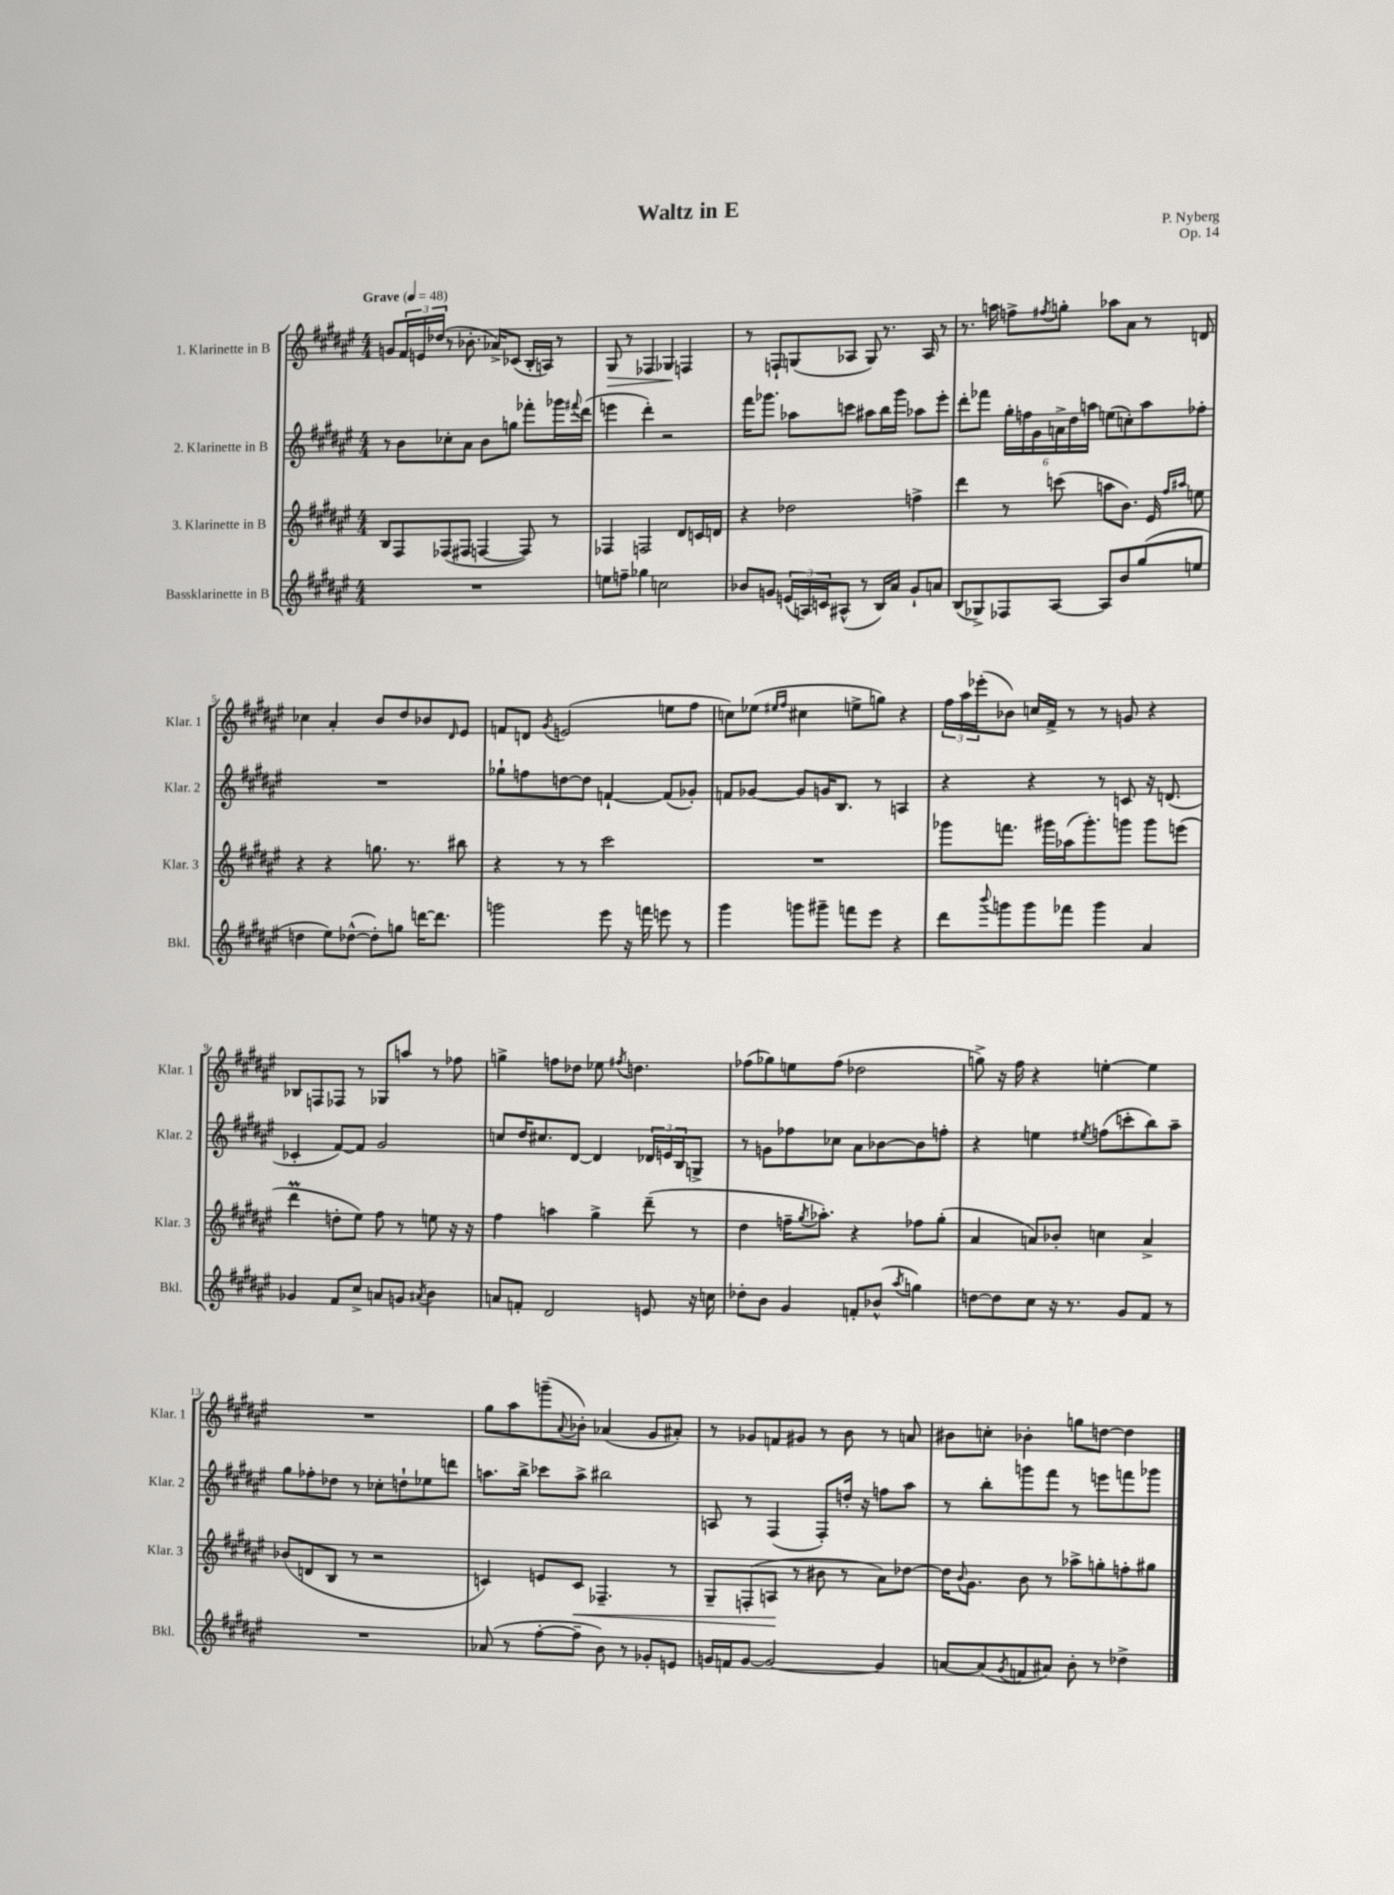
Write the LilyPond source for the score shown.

\header { title = "Waltz in E" composer = "P. Nyberg" opus = "Op. 14" }
<<
\new StaffGroup <<
\new Staff = "s0" \with { instrumentName = "1. Klarinette in B" shortInstrumentName = "Klar. 1" } {
    \clef treble \key fis \major \numericTimeSignature \time 4/4 \tempo "Grave" 4 = 48
    g'8 \tuplet 3/2 { fis'16 e'16 des''16( } r8 bes'8.-. aes'16->) ces'8( b16-. a16) r8 |
    gis8\> r8 fes4 ges4\! f4 |
    r8 f8-! g8( aes8 g8) r8. aes16 r8 |
    r8. a''16 f''8-> \acciaccatura { fis''8 } g''8-. aes''8 ais'8 r8 d'8 |
    ces''4 ais'4-. b'8 dis''8 bes'8 \grace { dis'16 } eis'8 |
    f'8 d'8 \acciaccatura { gis'8 } e'2( e''8 fis''8 |
    c''8) ees''8( \grace { eis''16 fis''16 } cis''4 e''8-> g''8) r4 |
    \tuplet 3/2 { fis''16 ais''16 ees'''16-.( } bes'8) c''16 fis'16-> r8 r8 g'8 r4 |
    bes8 f8 fes8 r8 ges8 a''8 r8 fes''8 |
    g''4-> f''8 des''8 ees''8 \acciaccatura { fis''8 } d''4. |
    fes''8( ges''8) e''8 fes''8( des''2 |
    g''8->) r16 fis''16 r4 e''4~-. e''4 |
    R1 |
    gis''8 ais''8 g'''8--( \appoggiatura { ais'8 } bes'8-.) aes'4( gis'8 ais'8-.) |
    r8 ges'8 f'8 gis'8 r8 b'8 r8 a'8 |
    bis'8 c''8-. bes'4-. g''8 d''8~ d''4 \bar "|." |
}
\new Staff = "s1" \with { instrumentName = "2. Klarinette in B" shortInstrumentName = "Klar. 2" } {
    \clef treble \key fis \major \numericTimeSignature \time 4/4
    r8 b'8 ces''8-. ais'8 b'8 g''8 fes'''8-. ges'''16 \appoggiatura { fis'''8 } dis'''16( |
    e'''4 dis'''4-.) r2 |
    fis'''16 ges'''8. aes''8 c'''8 ais''8 b''16 ges'''16 aes''8 eis'''8-. |
    dis'''8-. fes'''8 \tuplet 6/4 { gis''16-. f''16 gis'16 a'16-> dis''16 a''16 } e''8( c''8-.) a''8 fes''8-. |
    R1 |
    ges''8-! f''8 d''8~ d''8 f'4~-! f'8( ges'8-.) |
    f'8 ges'8~ ges'8 g'16 b8. r8 a4 |
    r4 r4 r8 c'8 r16 d'8.( |
    ces'4-. fis'8~) fis'8 gis'2 |
    c''8 dis''16 cis''8. dis'8~ dis'4 \tuplet 3/2 { des'16 e'16 b16 } g8-> |
    r8 g'8 fes''8 ces''8 ais'8 bes'8~ bes'8 f''8-. |
    r4 e''4 \acciaccatura { eis''8 } f''8( c'''8-. b''8) ais''8-- |
    gis''8 fes''8-. des''8 r8 ces''8-. d''8-! ees''8 d'''8 |
    a''8. b''16-> ces'''8 a''8-> bis''2 |
    a8 r8 fis4( fis8-.) d''16-. r16 f''8 ais''8 |
    r8 b''8-. g'''8 fis'''8 r8 e'''8 f'''8 ges'''8 \bar "|." |
}
\new Staff = "s2" \with { instrumentName = "3. Klarinette in B" shortInstrumentName = "Klar. 3" } {
    \clef treble \key fis \major \numericTimeSignature \time 4/4
    b8 fis8 fes8( fis8 f4~ f8) r8 |
    fes4 f2 dis'8 c'16 d'16 |
    r4 des''2 f''4-> |
    dis'''4 r8 c'''8( a''8 b'8.) eis'16 \grace { fis''16 ais''16 } e''8 |
    r4 r4 g''8. r8. bis''8 |
    r4 r8 r8 cis'''2 |
    R1 |
    ges'''8 f'''8. gis'''16 aes''16( gis'''8.-.) g'''8 g'''8 e'''8( |
    dis'''4\prall d''8-. eis''8) fis''8 r8 e''8 r16 r16 |
    fis''4 a''4 gis''4-> dis'''8--( r8 |
    dis''4 f''16-- \acciaccatura { gis''8 } aes''8.-.) r4 fes''8 gis''8-.( |
    ais'4 a'8) bes'8-. c''4 a'4-> |
    bes'8( d'8 b8 r8 r2 |
    c'4) e'8 c'8\< fes4.-- r8 |
    gis8-- f8-.( a8\! r8 bis'8 r8 ais'8) des''8~ |
    des''16 \appoggiatura { b'8 } gis'8. b'8 r8 aes''8-> g''8-. f''8-. gis''8 \bar "|." |
}
\new Staff = "s3" \with { instrumentName = "Bassklarinette in B" shortInstrumentName = "Bkl." } {
    \clef treble \key fis \major \numericTimeSignature \time 4/4
    R1 |
    e''8 f''8-- ges''4 c''2 |
    bes'8 g'8 \tuplet 3/2 { e'16( a16) c'16 } ais8-^( r8 b16) ais'16 g'8-! a'8 |
    b8( ges8->) fes8 ais8~ ais8 b'8 gis''8( e''8 |
    d''4 eis''8) des''8~-^( des''8-.) g''8 d'''16~ d'''8. |
    g'''2 eis'''8 r16 f'''16 e'''8 r8 |
    gis'''4 g'''8 gis'''8-- f'''8 eis'''8 r4 |
    dis'''8 \appoggiatura { b'''8 } g'''8 g'''8 fes'''8 g'''4 ais'4 |
    ges'4 fis'8 cis''8-> a'8 g'8 \acciaccatura { ais'8 } b'4 |
    a'8 f'8-. dis'2 e'8 r16 c''16 |
    des''8-. b'8 gis'4 f'8-. bes'8-^( \acciaccatura { ais''8 } g''4) |
    d''8~ d''8 cis''8 r16 r8. gis'8 fis'8 r8 |
    R1 |
    aes'8( r8 fis''8~-. fis''8-- b'8) r8 ges'8-. e'8 |
    g'16 f'16 g'8~ g'2~ g'4 |
    a'8~ a'8( \acciaccatura { gis'8 } f'8 ais'8) b'8-. r8 des''4-> \bar "|." |
}
>>
>>
